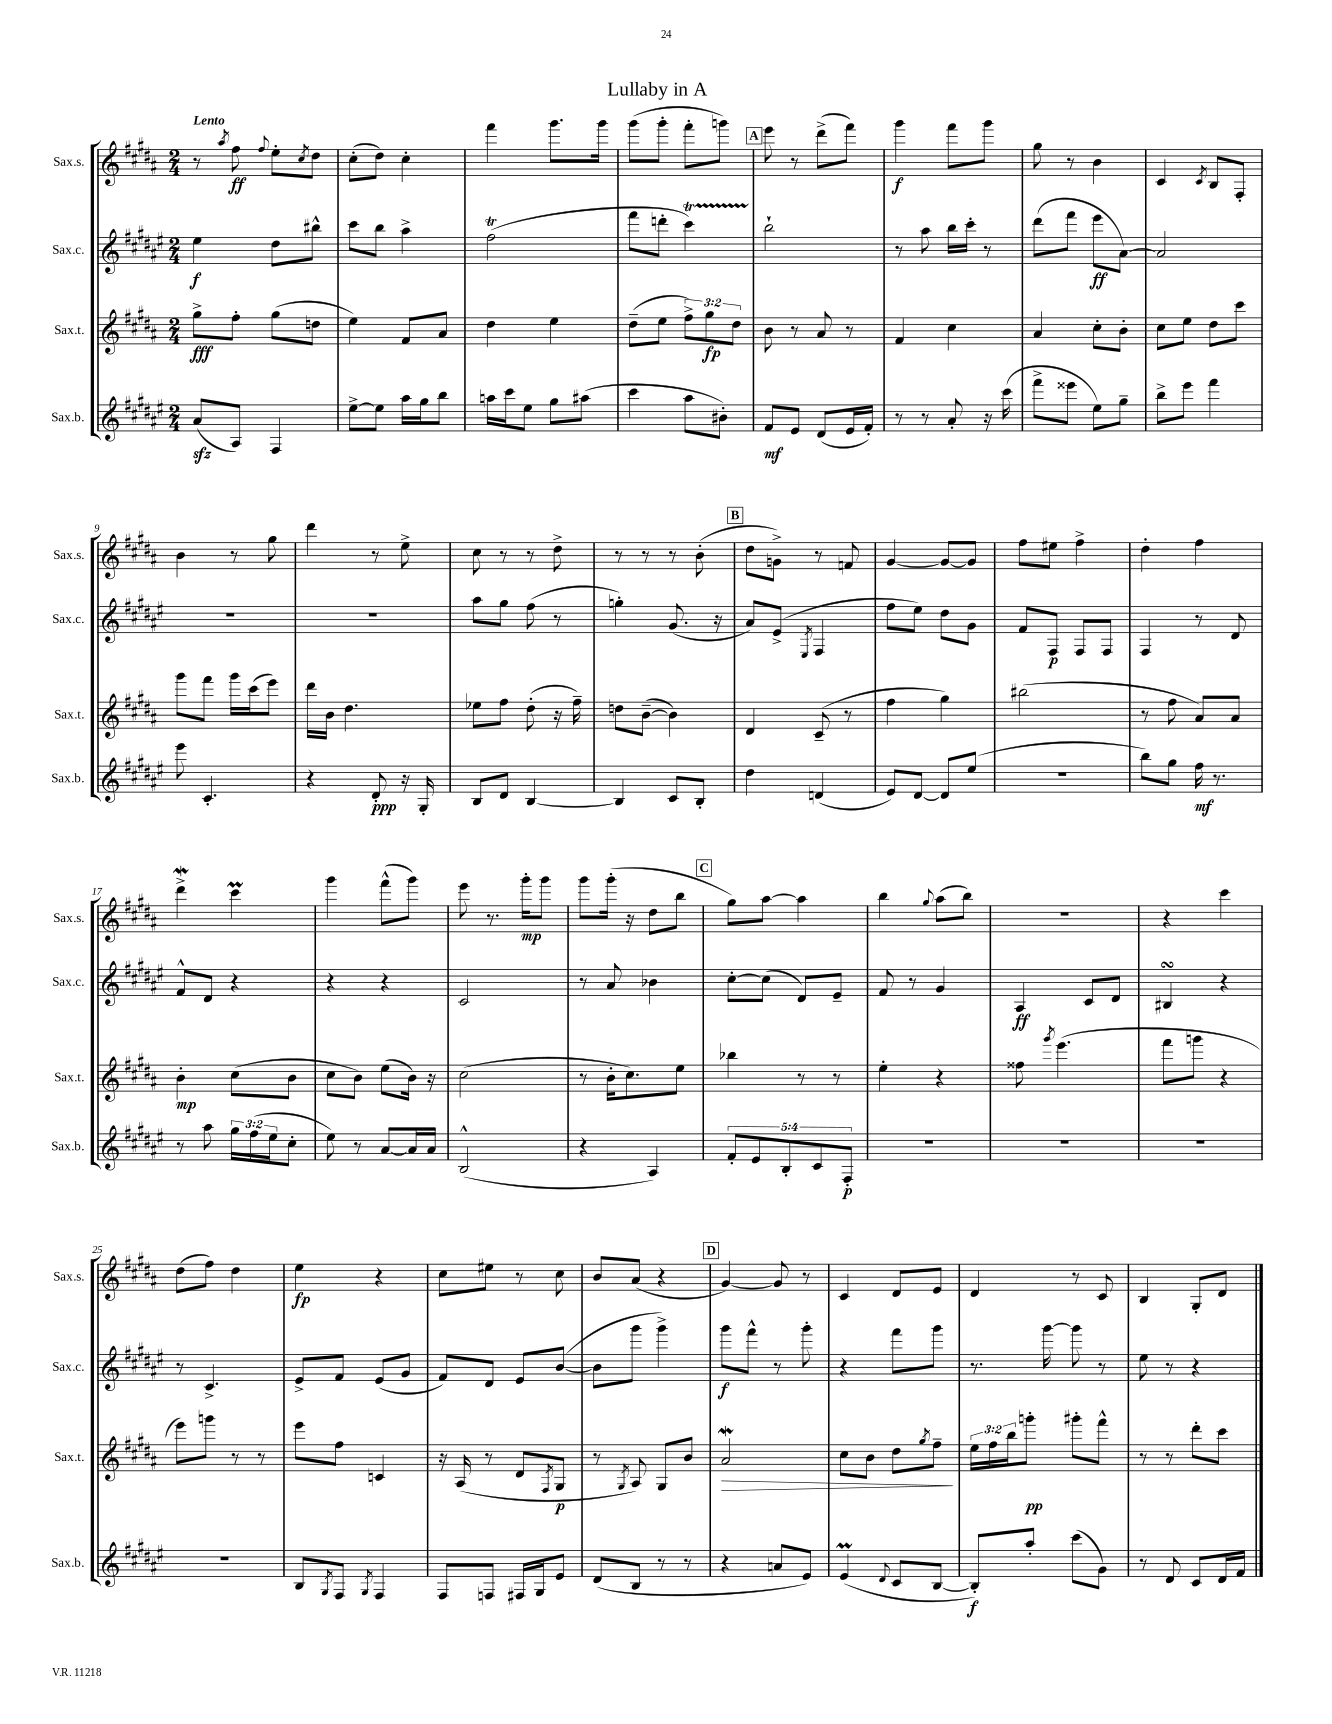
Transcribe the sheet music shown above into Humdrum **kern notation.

**kern	**kern	**kern	**kern
*staff4	*staff3	*staff2	*staff1
*clefG2	*clefG2	*clefG2	*clefG2
*k[f#c#g#d#a#e#]	*k[f#c#g#d#a#]	*k[f#c#g#d#a#e#]	*k[f#c#g#d#a#]
*M2/4	*M2/4	*M2/4	*M2/4
(8a#/L	8gg#^\L	4ee#\	8r
.	.	.	8qaa#/
8A#/J)	8ff#'\J	.	8ff#\
.	.	.	8qqff#/
4F#/	(8gg#\L	8dd#\L	8ee'\L
.	.	.	8qcc#/
.	8dd\J	8bb#^^\J	8dd#\J
=	=	=	=
[8ee#^\L	4ee\)	8ccc#\L	(8cc#'\L
8ee#\]J	.	8bb\J	8dd#\J)
16aa#\LL	8f#/L	4aa#^\	4cc#'\
16gg#\J	.	.	.
8bb\J	8a#/J	.	.
=	=	=	=
16aa\LL	4dd#\	(2ff#\	4fff#\
16ccc#\J	.	.	.
8ee#\J	.	.	.
8gg#\L	4ee\	.	8.ggg#\L
(8aa#\J	.	.	.
.	.	.	16ggg#\Jk
=	=	=	=
4ccc#\	(8dd#~\L	8fff#\L	(8ggg#\L
.	8ee\J	8ddd'\J	8ggg#'\J
8aa#\L	12ff#^\L)	4ccc#\)	8fff#'\L
.	12gg#\	.	.
8b#'\J)	.	.	8ggg\J)
.	12dd#\J	.	.
=	=	=	=
8f#/L	8b\	2bb`\	8eee\
8e#/J	8r	.	8r
(8d#/L	8a#/	.	(8ddd#^\L
16e#/L	8r	.	8fff#\J)
16f#'/JJ)	.	.	.
=	=	=	=
8r	4f#/	8r	4ggg#\
8r	.	8aa#\	.
8a#'/	4cc#\	16bb\LL	8fff#\L
.	.	16ccc#'\JJ	.
16r	.	8r	8ggg#\J
(16ccc#\	.	.	.
=	=	=	=
8fff#^\L	4a#/	(8ddd#\L	8gg#\
8eee##\J	.	8fff#\J	8r
8ee#\L)	8cc#'\L	8eee#\L	4b\
8gg#~\J	8b'\J	[8a#\J)	.
=	=	=	=
8bb^\L	8cc#\L	2a#/]	4c#/
8eee#\J	8ee\J	.	.
.	.	.	8qc#/
4fff#\	8dd#\L	.	8B/L
.	8ccc#\J	.	8F#'/J
=	=	=	=
8eee#\	8ggg#\L	2r	4b\
4.c#'/	8fff#\J	.	.
.	16ggg#\LL	.	8r
.	(16ccc#\J	.	.
.	8eee\J)	.	8gg#\
=	=	=	=
4r	16ddd#\LL	2r	4ddd#\
.	16b\JJ	.	.
.	4.dd#\	.	.
8d#'/	.	.	8r
16r	.	.	8ee^\
16G#'/	.	.	.
=	=	=	=
8B/L	8ee-\L	8aa#\L	8cc#\
8d#/J	8ff#\J	8gg#\J	8r
[4B/	(8dd#'\	(8ff#\	8r
.	16r	8r	8dd#^\
.	16ff#~\)	.	.
=	=	=	=
4B/]	8dd\L	4gg'\)	8r
.	([8b~\J	.	8r
8c#/L	4b\])	(8.g#/	8r
8B'/J	.	.	(8b'\
.	.	16r	.
=	=	=	=
4dd#\	4d#/	8a#/L)	8dd#\L
.	.	(8e#^/J	8g^\J)
.	.	8qE#/	.
(4d/	(8c#~/	4F#/	8r
.	8r	.	8f/
=	=	=	=
8e#/L)	4ff#\	8ff#\L	[4g#/
[8d#/J	.	8ee#\J)	.
8d#/]L	4gg#\)	8dd#\L	8g#/_L
(8ee#/J	.	8g#\J	8g#/]J
=	=	=	=
2r	(2bb#\	8f#/L	8ff#\L
.	.	8F#/J	8ee#\J
.	.	8F#/L	4ff#^\
.	.	8F#/J	.
=	=	=	=
8bb\L)	8r	4F#/	4dd#'\
8gg#\J	8ff#\	.	.
16ff#\	8a#/L)	8r	4ff#\
8.r	.	.	.
.	8a#/J	8d#/	.
=	=	=	=
8r	4b'\	8f#^^/L	4ddd#^\
8aa#\	.	8d#/J	.
24gg#\LL	(8cc#\L	4r	4ccc#\
(24ff#\	.	.	.
24ee#\J	.	.	.
8cc#'\J	8b\J	.	.
=	=	=	=
8ee#\)	8cc#\L	4r	4ggg#\
8r	8b\J)	.	.
[8a#/L	(8ee\L	4r	(8fff#^^\L
16a#/]L	16b\Jk)	.	8ggg#\J)
16a#/JJ	16r	.	.
=	=	=	=
(2B^^/	(2cc#\	2c#/	8eee\
.	.	.	8.r
.	.	.	16ggg#'\LK
.	.	.	8ggg#\J
=	=	=	=
4r	8r	8r	8ggg#\L
.	16b'\LK	8a#/	(16ggg#'\Jk
.	8.cc#\)	.	16r
4A#/)	.	4b-\	8dd#\L
.	8ee\J	.	8bb\J
=	=	=	=
10f#'/L	4bb-\	[8cc#'\L	8gg#\L)
10e#/	.	.	.
.	.	(8cc#\]J	[8aa#\J
10B'/	.	.	.
.	8r	8d#/L)	4aa#\]
10c#/	.	.	.
.	8r	8e#~/J	.
10F#'/J	.	.	.
=	=	=	=
2r	4ee'\	8f#/	4bb\
.	.	8r	.
.	.	.	8qqgg#/
.	4r	4g#/	(8aa#\L
.	.	.	8bb\J)
=	=	=	=
2r	8ff##\	4A#/	2r
.	8qggg#/	.	.
.	(4.eee\	.	.
.	.	8c#/L	.
.	.	8d#/J	.
=	=	=	=
2r	8fff#\L	4B#/	4r
.	8ggg\J	.	.
.	4r	4r	4ccc#\
=	=	=	=
2r	8eee\L)	8r	(8dd#\L
.	8ggg\J	4.c#^/	8ff#\J)
.	8r	.	4dd#\
.	8r	.	.
=	=	=	=
8B/L	8eee\L	8e#^/L	4ee\
8qG#/	.	.	.
8F#/J	8ff#\J	8f#/J	.
8qG#/	.	.	.
4F#/	4c/	(8e#/L	4r
.	.	8g#/J	.
=	=	=	=
8F#/L	16r	8f#/L)	8cc#\L
.	(16A#/	.	.
8F/J	8r	8d#/J	8ee#\J
16F#/LL	8d#/L	8e#/L	8r
16G#/J	.	.	.
.	8qF#/	.	.
8e#/J	8G#/J	([8b/J	8cc#\
=	=	=	=
(8d#/L	8r	8b\]L	8b/L
.	8qG#/	.	.
8B/J	8A#/)	8ggg#\J	(8a#/J
8r	8G#/L	4ggg#^\)	4r
8r	8b/J	.	.
=	=	=	=
4r	2a#/	8ggg#\L	[4g#/)
.	.	8fff#^^\J	.
8a/L	.	8r	8g#/]
8e#/J)	.	8ggg#'\	8r
=	=	=	=
(4e#/	8cc#\L	4r	4c#/
.	8b\J	.	.
8qqd#/	.	.	.
8c#/L	8dd#\L	8fff#\L	8d#/L
.	8qgg#/	.	.
[8B/J	8ff#~\J	8ggg#\J	8e/J
=	=	=	=
8B'/]L)	24ee\LL	8.r	4d#/
.	24ff#\	.	.
.	24bb\J	.	.
8aa#'/J	8ggg'\J	.	.
.	.	[16ggg#\	.
(8ccc#\L	8ggg#'\L	8ggg#\]	8r
8g#\J)	8fff#^^\J	8r	8c#/
=	=	=	=
8r	8r	8ee#\	4B/
8d#/	8r	8r	.
8c#/L	8ddd#'\L	4r	8G#'/L
16d#/L	8ccc#\J	.	8d#/J
16f#/JJ	.	.	.
==	==	==	==
*-	*-	*-	*-
